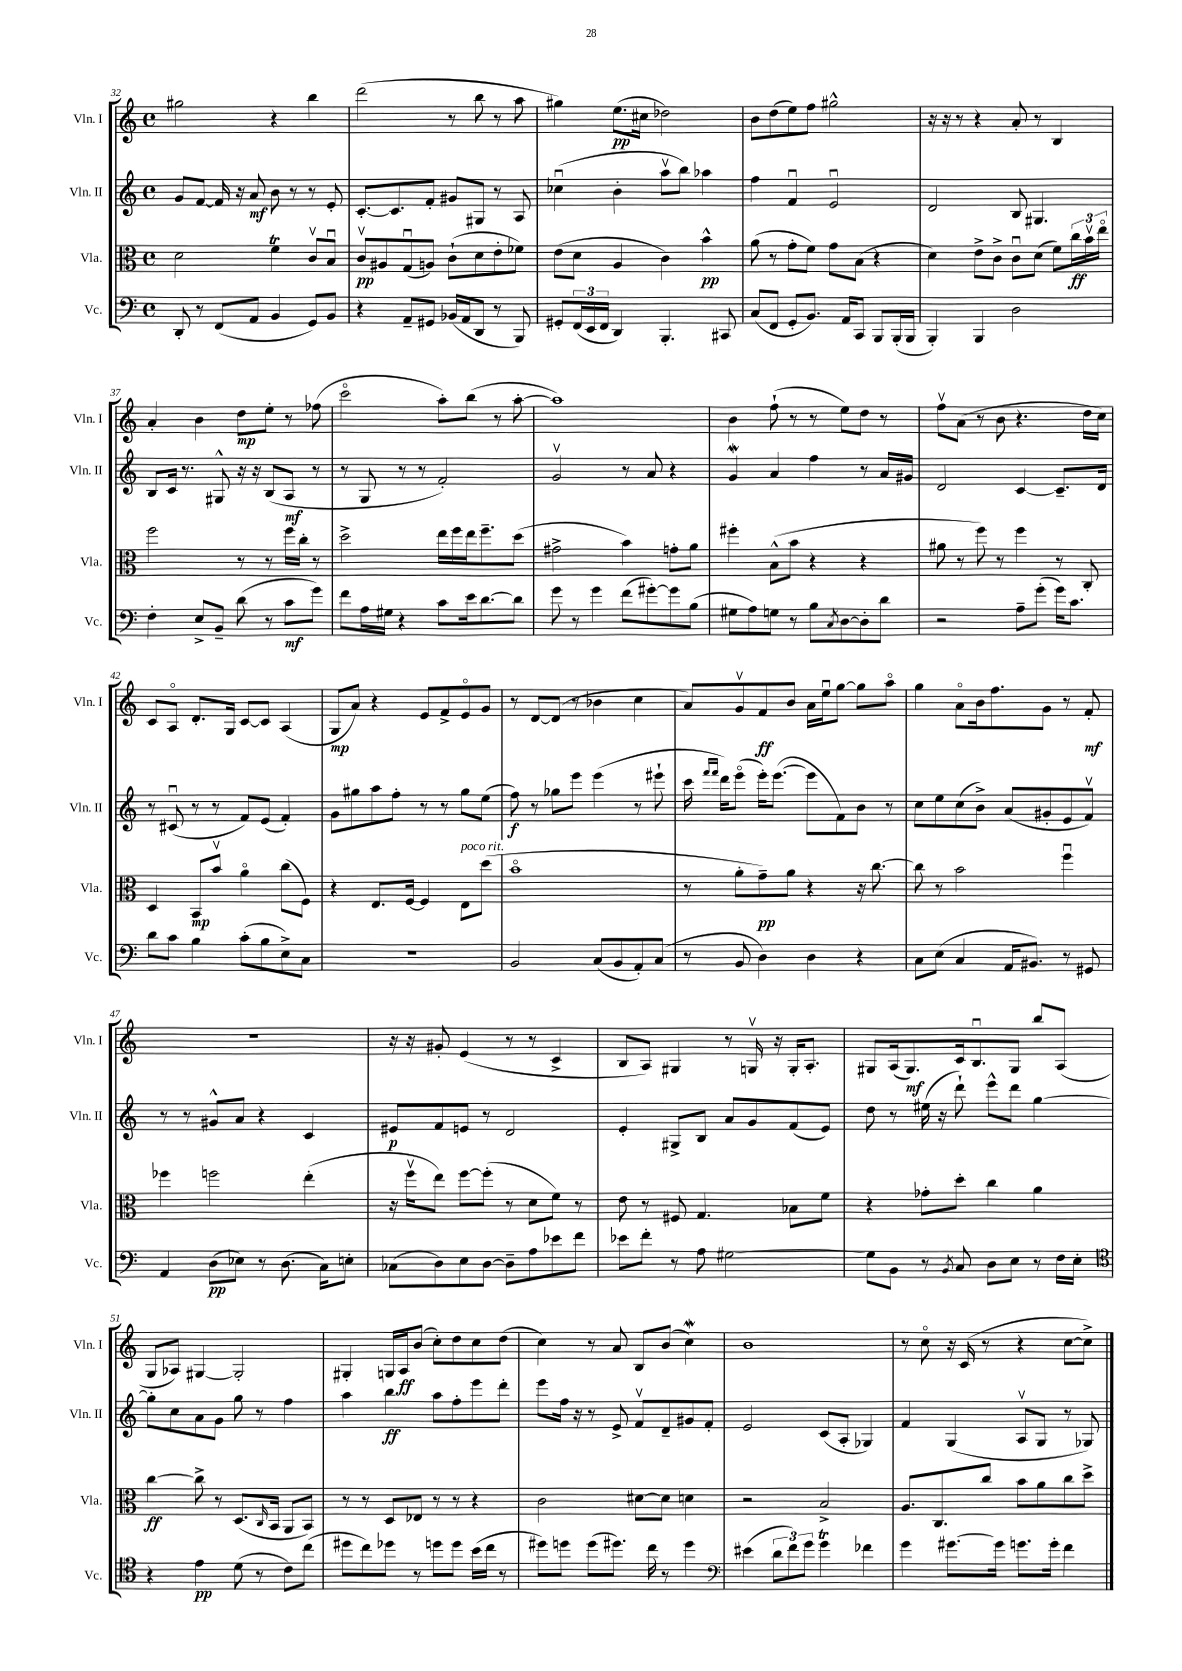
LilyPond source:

<<
\new StaffGroup <<
\new Staff = "s0" \with { instrumentName = "Vln. I" shortInstrumentName = "Vln. I" } {
    \clef treble \key c \major \defaultTimeSignature \time 4/4
    gis''2 r4 b''4 |
    d'''2( r8 b''8 r8 a''8 |
    gis''4) e''8.\pp( cis''16 des''2) |
    b'8 d''8( e''8) f''8 gis''2-^ |
    r16 r16 r8 r4 a'8-. r8 b4 |
    a'4-. b'4 d''8\mp e''8-. r8 fes''8( |
    c'''2\flageolet a''8-.) b''8( r8 a''8~-. |
    a''1) |
    b'4 f''8-!( r8 r8 e''8) d''8 r8 |
    f''8\upbow a'8( r8 b'8 r4. d''16 c''16) |
    c'8 a8\flageolet d'8.-. g16 c'8~ c'8 a4( |
    g8\mp a'8) r4 e'8 f'8-> e'8\flageolet g'8 |
    r8 d'8~ d'8( r8 bes'4 c''4 |
    a'8) g'8\upbow f'8\ff b'8 a'16 e''16\downbow g''8~ g''8 a''8\flageolet |
    g''4 a'8\flageolet b'16 f''8. g'8 r8 f'8-.\mf |
    R1 |
    r16 r16 gis'8-. e'4( r8 r8 c'4-> |
    b8 a8) gis4 r8 g16\upbow r16 g16-. a8.-. |
    gis8 a16( gis8.\mf) c'16 b8.\downbow gis8 b''8 a8( |
    g8 aes8) gis4~ gis2-. |
    gis4-. g16 a16\ff b'8( c''8-.) d''8 c''8 d''8( |
    c''4) r8 a'8 b8 b'8( c''4\mordent) |
    b'1 |
    r8 c''8\flageolet r16 c'16( r8 r4 c''8~ c''8->) \bar "|." |
}
\new Staff = "s1" \with { instrumentName = "Vln. II" shortInstrumentName = "Vln. II" } {
    \clef treble \key c \major \defaultTimeSignature \time 4/4
    g'8 f'8~ f'16 r16 a'8\mf b'8 r8 r8 e'8-. |
    c'8.~-. c'8. f'8-. gis'8 gis8 r8 a8 |
    ces''4\downbow( b'4-. a''8\upbow b''8) aes''4 |
    f''4 f'4\downbow e'2\downbow |
    d'2 b8 gis4. |
    b8 c'16 r8. gis8-^ r16 r16 b8( a8\mf r8 |
    r8 g8 r8 r8 f'2-.) |
    g'2\upbow r8 a'8 r4 |
    g'4\mordent a'4 f''4 r8 a'16 gis'16 |
    d'2 c'4~ c'8.-- d'16 |
    r8 cis'8\downbow( r8 r8 f'8) e'8( f'4-.) |
    g'8 gis''8 a''8 f''8-. r8 r8 gis''8 e''8( |
    f''8\f) r8 ges''8 e'''8 e'''4( r8 eis'''8-! |
    c'''16 \grace { f'''16 f'''16 } d'''16) e'''8\flageolet( e'''16-.) e'''8.~( e'''8 f'8) b'8 r8 |
    c''8 e''8 c''8( b'8->) a'8( gis'8-. e'8 f'8\upbow) |
    r8 r8 gis'8-^ a'8 r4 c'4 |
    eis'8\p f'8 e'8 r8 d'2 |
    e'4-. gis8-> b8 a'8 g'8 f'8( e'8) |
    d''8 r8 eis''16( r16 d'''8-!) e'''8-^ d'''8 g''4~ |
    g''8-. c''8 a'8 g'8 g''8 r8 f''4 |
    a''4 b''4\ff a''8 f''8-. e'''8 d'''8-. |
    e'''8 f''16 r16 r8 e'8-> f'8\upbow d'8-- gis'8 f'8-. |
    e'2 c'8( a8-. ges4) |
    f'4 g4( a8\upbow g8 r8 ges8) \bar "|." |
}
\new Staff = "s2" \with { instrumentName = "Vla." shortInstrumentName = "Vla." } {
    \clef alto \key c \major \defaultTimeSignature \time 4/4
    d'2 f'4\trill c'8\upbow b8\downbow |
    c'8\upbow\pp ais8 g8\downbow( a8) c'8-!( d'8 e'8-. fes'8) |
    e'8( d'8 a4 c'4) b'4-^\pp |
    a'8( r8 g'8-. f'8) g'8 b8( r4 |
    d'4) e'8-> c'8-> c'8\downbow d'8( f'8) \tuplet 3/2 { c''16\ff b'16\upbow e''16\flageolet } |
    f''2 r8 r8 f''16 c''16-. r8 |
    d''2-> e''16 f''16 e''16 f''8.-- d''8( |
    gis'2-> b'4) g'8-. a'8 |
    fis''4-. b8-^( b'8 r4 r4 |
    ais'8 r8 f''8) r8 f''4 r8 c8-. |
    d4 b,8\mp b'8\upbow a'4\flageolet c''8( f8) |
    r4 e8. f16~ f4 e8^\markup { \italic "poco rit." } d''8( |
    b'1\flageolet |
    r8 a'8-. g'8--\pp) a'8 r4 r16 c''8.~ |
    c''8 r8 b'2 f''4\downbow |
    fes''4 f''2 e''4-.( |
    r16 f''16\upbow e''8) f''8~ f''8-.( r8 d'8 f'8) r8 |
    e'8 r8 fis8 g4. bes8 f'8 |
    r4 ges'8-. d''8-. c''4 a'4 |
    c''4~\ff c''8-> r8 d8.( \grace { c16 } b,16 a,8 b,8) |
    r8 r8 d8 ees8 r8 r8 r4 |
    c'2 dis'8~ dis'8 d'4 |
    r2 b2-> |
    a8. c8. c''8 b'8 a'8 c''8 d''8-> \bar "|." |
}
\new Staff = "s3" \with { instrumentName = "Vc." shortInstrumentName = "Vc." } {
    \clef bass \key c \major \defaultTimeSignature \time 4/4
    d,8-. r8 f,8( a,8 b,4 g,8) b,8 |
    r4 a,8-- gis,8 bes,16( a,16 d,8 r8 b,,8) |
    gis,8-. \tuplet 3/2 { f,16( e,16 f,16 } d,4) b,,4.-. cis,8 |
    c8( f,8 g,8-. b,8.) a,16 c,8 b,,8 b,,16-.( b,,16 |
    b,,4-.) b,,4 d2 |
    f4-. e8-> b,8-- d'8( r8 c'8\mf g'8) |
    f'8 a16 gis16 r4 c'8 e'16 d'8.~ d'8 |
    g'8 r8 g'4 f'8( gis'8~-.) gis'8 b8( |
    gis8 a8) g8 r8 b8 \acciaccatura { c8 } d8~ d8-. d'8 |
    r2 a8-- g'8-.( g'16) c'8. |
    d'8 c'8 b4 c'8-.( b8 e8->) c8 |
    R1 |
    b,2 c8( b,8 a,8-.) c8( |
    r8 b,8 d4) d4 r4 |
    c8 e8( c4 a,16 bis,8.) r8 gis,8 |
    a,4 d8\pp( ees8) r8 d8.( c16) e8-. |
    ces8( d8) e8 d8~ d8-- a8 ees'8 f'8 |
    ees'8 f'8-. r8 a8 gis2~ |
    gis8 b,8 r8 \acciaccatura { b,8 } c8 d8 e8 r8 f16 e16-. |
    \clef tenor r4 e'4\pp d'8( r8 c'8) c''8( |
    dis''8 c''8) des''8 r8 d''8 d''8 b'16( c''16 r8 |
    dis''8) d''8 d''8( dis''8.) c''16 r8 dis''4 |
    \clef bass eis'4( \tuplet 3/2 { d'8 f'8) g'8 } g'4\trill fes'4 |
    g'4 gis'8.~ gis'16 g'8. g'16-. f'4 \bar "|." |
}
>>
>>
\layout { \context { \Score currentBarNumber = #32 } }
